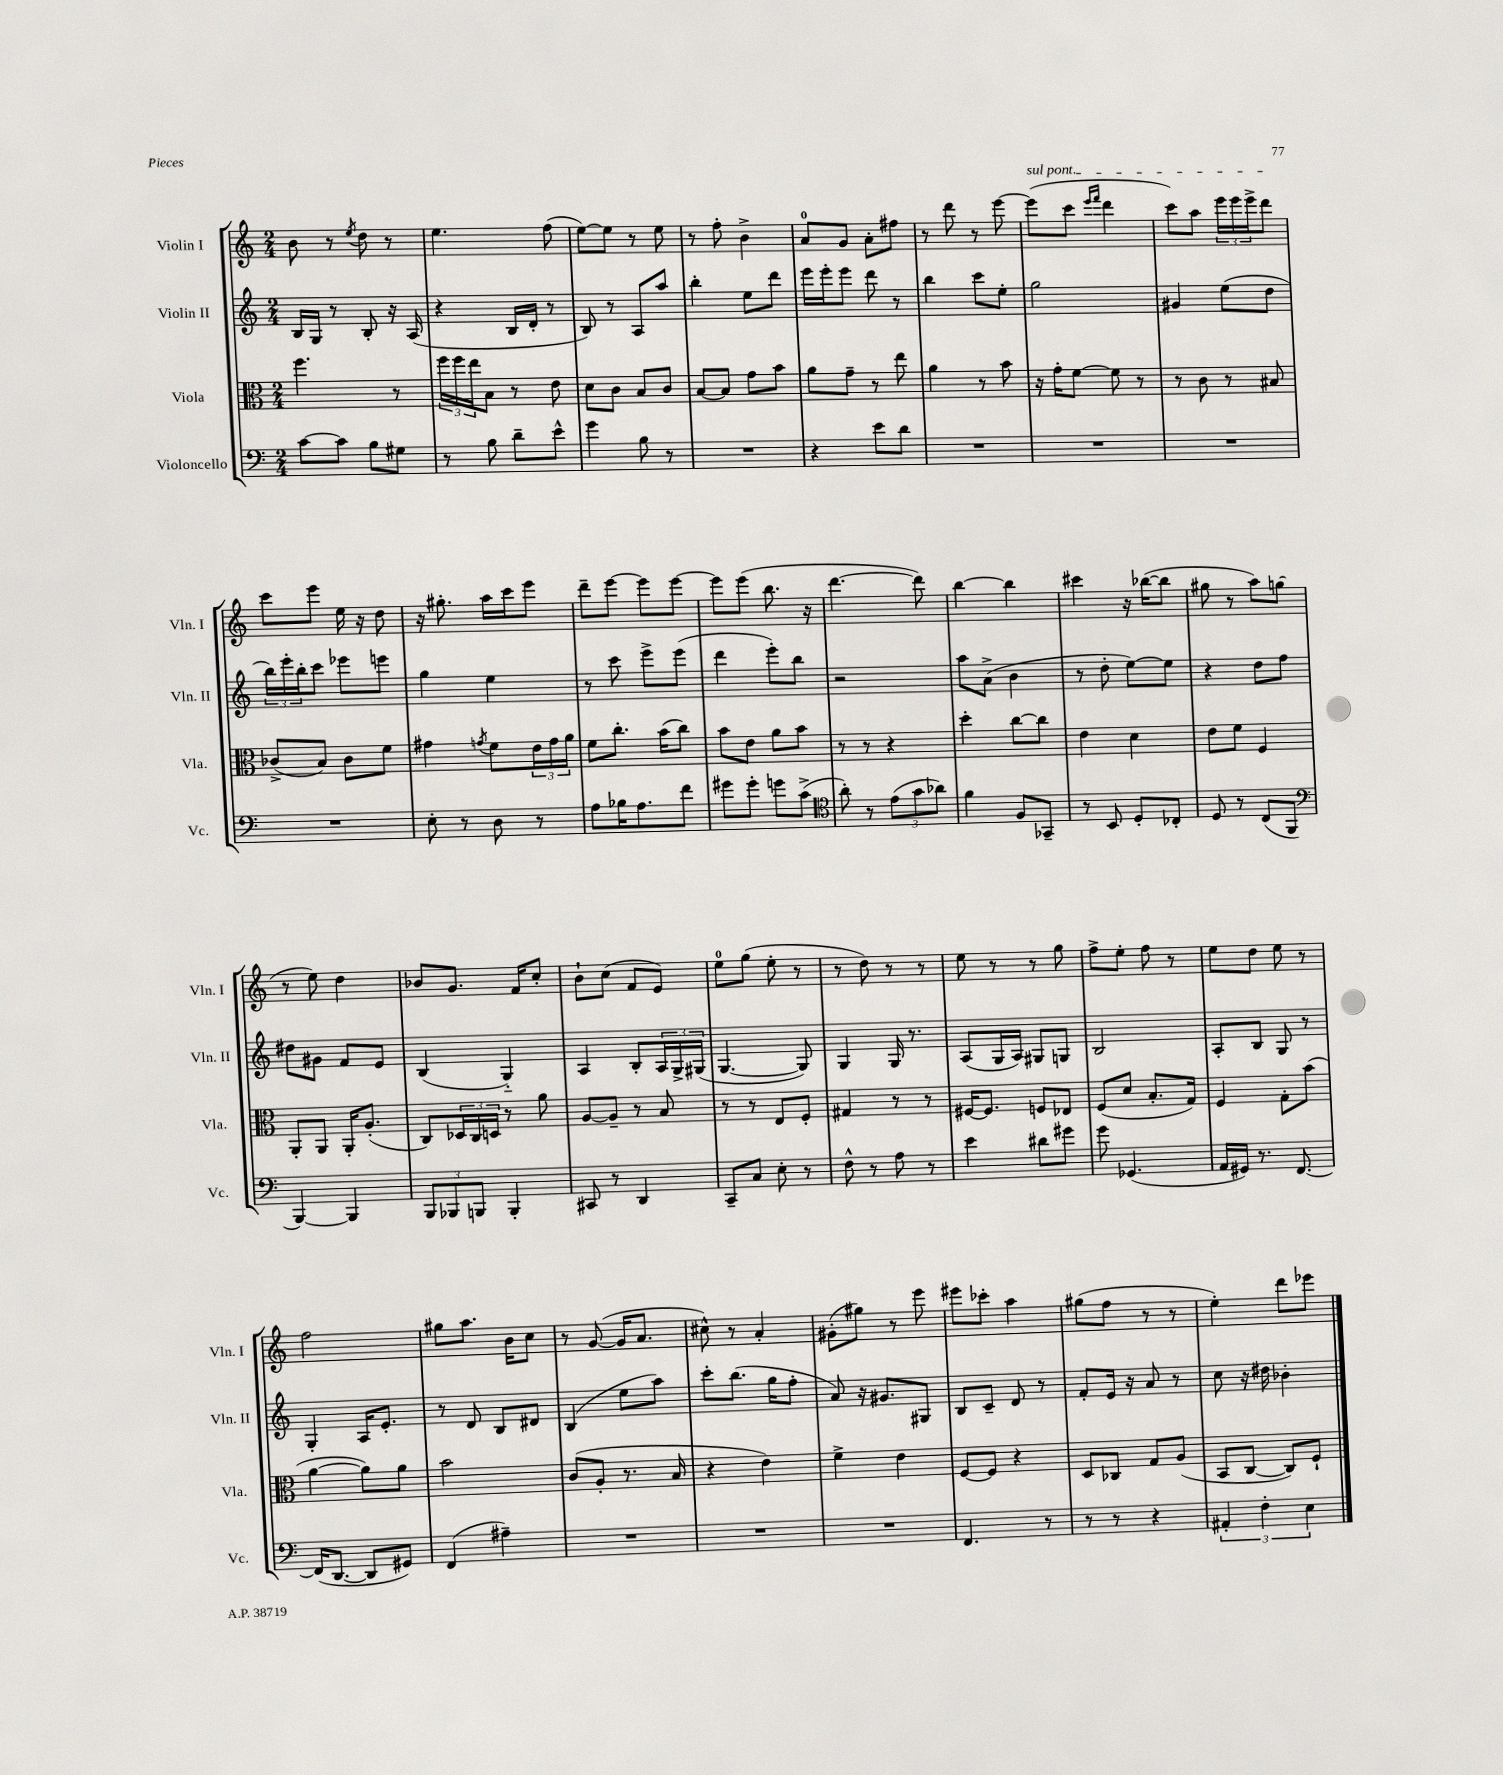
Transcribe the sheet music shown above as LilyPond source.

<<
\new StaffGroup <<
\new Staff = "s0" \with { instrumentName = "Violin I" shortInstrumentName = "Vln. I" } {
    \clef treble \key c \major \numericTimeSignature \time 2/4
    b'8 r8 \acciaccatura { e''8 } d''8 r8 |
    e''4. f''8( |
    e''8~) e''8 r8 e''8 |
    r8 f''8-. b'4-> |
    a'8-0 g'8 a'8-. fis''8 |
    r8 d'''8 r8 e'''8~ |
    \once \override TextSpanner.bound-details.left.text = \markup { \italic "sul pont." } e'''8\startTextSpan( c'''8 \grace { e'''16 f'''16 } d'''4 |
    c'''8) a''8 \tuplet 3/2 { e'''16 e'''16 e'''16-> } d'''8\stopTextSpan |
    c'''8 e'''8 e''16 r16 d''8 |
    r16 gis''8.-. a''16 c'''16 e'''8 |
    d'''8-- e'''8~ e'''8 e'''8~ |
    e'''8 e'''8( b''8. r16 |
    d'''4.~ d'''8) |
    b''4~ b''4 |
    cis'''4 r16 bes''16~( bes''8 |
    gis''8 r8 a''8) g''8( |
    r8 e''8) d''4 |
    bes'8 g'8. f'16 c''8-. |
    b'8-! c''8( f'8 e'8) |
    e''8-0 g''8( e''8-. r8 |
    r8 d''8) r8 r8 |
    e''8 r8 r8 g''8 |
    f''8-> e''8-. f''8 r8 |
    e''8 d''8 e''8 r8 |
    f''2 |
    gis''8 a''8. b'16 c''8 |
    r8 g'8~( g'16 a'8. |
    cis''8-^) r8 a'4-. |
    gis'8-.( gis''8) r8 e'''8 |
    eis'''8 ces'''8-. a''4 |
    gis''8( f''8 r8 r8 |
    e''4-.) d'''8 ees'''8 \bar "|." |
}
\new Staff = "s1" \with { instrumentName = "Violin II" shortInstrumentName = "Vln. II" } {
    \clef treble \key c \major \numericTimeSignature \time 2/4
    b16 g16 r8 b8-. r16 a16( |
    r4 b16 d'16-. r8 |
    b8) r8 a8 a''8 |
    b''4-. e''8 d'''8 |
    e'''16 e'''16-. e'''8 d'''8 r8 |
    b''4 c'''8 e''8-. |
    g''2 |
    gis'4 e''8( d''8 |
    \tuplet 3/2 { b''16) e'''16-. b''16-. } c'''8 ees'''8 e'''8 |
    g''4 e''4 |
    r8 c'''8 e'''8-> e'''8( |
    d'''4 e'''8-.) b''8 |
    r2 |
    a''8 a'8->( b'4 |
    r8 d''8-. e''8~) e''8 |
    r4 d''8 f''8 |
    dis''8 gis'8 f'8 e'8 |
    b4( g4-_) |
    a4 b8-. \tuplet 3/2 { a16 g16-> gis16( } |
    g4.~ g8) |
    g4 g16 r8. |
    a8( g16 a16) gis8 g8 |
    b2 |
    a8-. b8 g8 r8 |
    g4-. a16 e'8.-. |
    r8 d'8 b8 dis'8 |
    b4( e''8 a''8) |
    c'''8-. b''8.( g''16 f''8-. |
    a'8) r16 gis'8. gis8 |
    b8 c'8-- d'8 r8 |
    f'8-. e'16 r16 a'8 r8 |
    c''8 r16 dis''16 bes'4-. \bar "|." |
}
\new Staff = "s2" \with { instrumentName = "Viola" shortInstrumentName = "Vla." } {
    \clef alto \key c \major \numericTimeSignature \time 2/4
    f''4. r8 |
    \tuplet 3/2 { f''16 f''16 e''16 } b8 r8 e'8 |
    d'8 c'8 b8 c'8 |
    b8~ b8 g'8 b'8 |
    a'8 g'8-- r8 e''8 |
    a'4 r8 b'8 |
    r16 g'16-. f'8~ f'8 r8 |
    r8 c'8 r8 bis8 |
    ces'8->( b8) ces'8 f'8 |
    gis'4 \acciaccatura { g'8 } f'8 \tuplet 3/2 { e'16 g'16 a'16 } |
    f'8 c''8.-. b'16( c''8) |
    b'8 e'8 a'8 b'8 |
    r8 r8 r4 |
    d''4-. c''8~ c''8 |
    e'4 d'4 |
    e'8 f'8 f4 |
    a,8-. a,8 a,16-. a8.-.( |
    c8) \tuplet 3/2 { des16 c16 d16 } r8 a'8 |
    a8~ a8-- r8 b8 |
    r8 r8 e8 f8-. |
    gis4 r8 r8 |
    fis16~ fis8. f8 ees8 |
    f8( d'8 b8.-. g16) |
    f4 g8-. b'8( |
    a'4~ a'8) a'8 |
    b'2 |
    c'8( a8-. r8. b16 |
    r4 e'4) |
    f'4-> e'4 |
    f8~ f8 r4 |
    d8 ces8 g8 a8( |
    b,8 c8~ c8) f8-! \bar "|." |
}
\new Staff = "s3" \with { instrumentName = "Violoncello" shortInstrumentName = "Vc." } {
    \clef bass \key c \major \numericTimeSignature \time 2/4
    c'8~ c'8 b8 gis8 |
    r8 b8 d'8-- e'8-^ |
    g'4 b8 r8 |
    R2 |
    r4 e'8 d'8 |
    R2 |
    R2 |
    R2 |
    R2 |
    e8-. r8 d8 r8 |
    a8 bes16 a8. f'8 |
    gis'8 gis'8-. g'8 c'8->( |
    \clef tenor a'8-.) r8 \tuplet 3/2 { e'8( g'8 aes'8) } |
    f'4 f8 ges,8-- |
    r8 b,8 d8-. ces8-. |
    d8 r8 c8( f,8 |
    \clef bass b,,4~) b,,4 |
    \tuplet 3/2 { b,,8 bes,,8 b,,8 } b,,4-. |
    cis,8 r8 d,4 |
    c,8-- c8 e8-. r8 |
    f8-^ r8 a8 r8 |
    e'4 dis'8 gis'8 |
    g'8 ges,4.( |
    a,16 gis,16) r8. f,8.~ |
    f,16( d,8.~ d,8 gis,8) |
    f,4( ais4--) |
    R2 |
    R2 |
    R2 |
    f,4. r8 |
    r8 r8 r4 |
    \tuplet 3/2 { ais,4-. f4-. e4 } \bar "|." |
}
>>
>>
\layout { \context { \Score \remove "Bar_number_engraver" } }
